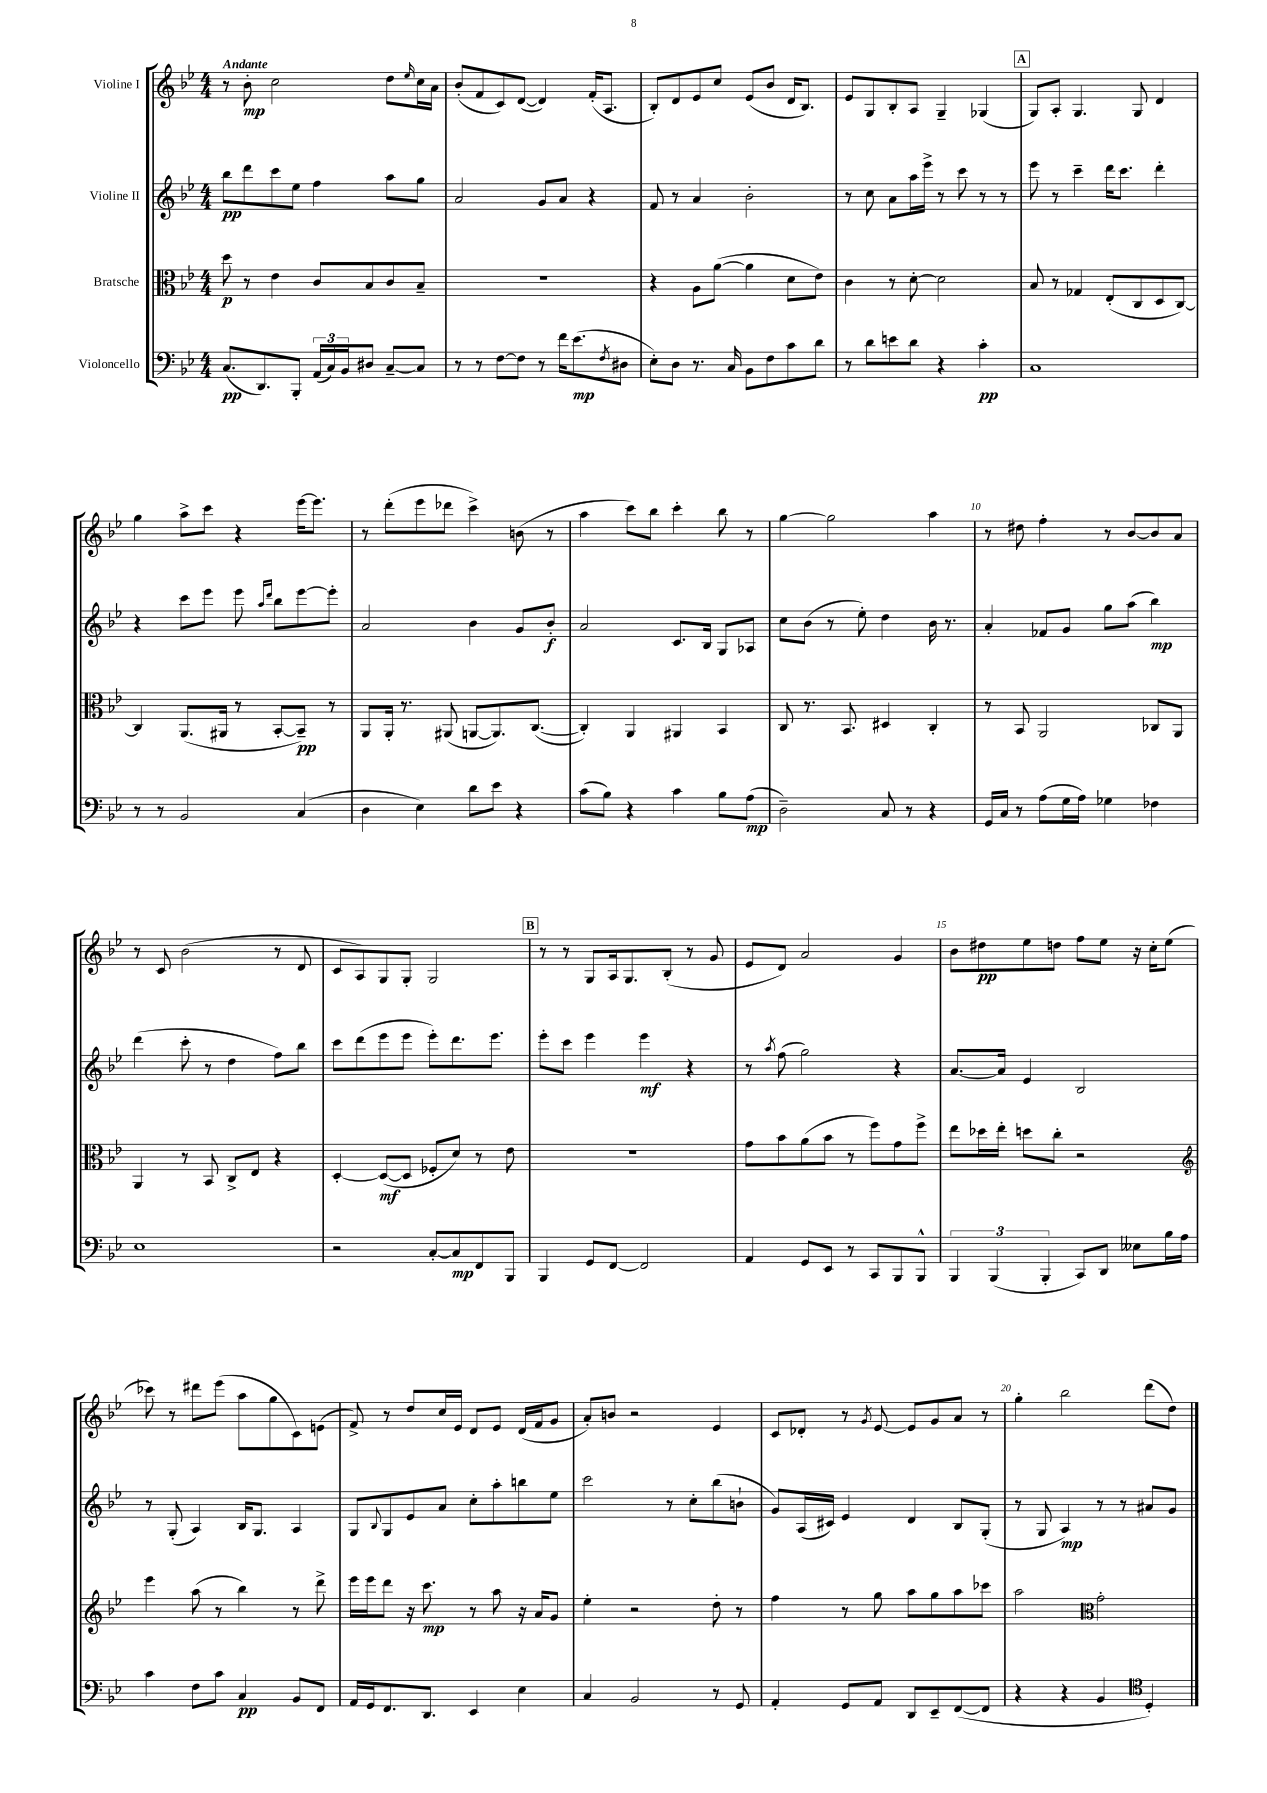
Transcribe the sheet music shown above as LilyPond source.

<<
\new StaffGroup <<
\new Staff = "s0" \with { instrumentName = "Violine I" } {
    \clef treble \key bes \major \numericTimeSignature \time 4/4 \tempo "Andante"
    r8 bes'8-.\mp c''2 d''8 \grace { ees''16 } c''16 a'16 |
    bes'8-.( f'8 c'8) d'8~( d'4) f'16-.( a8. |
    bes8-.) d'8 ees'8 c''8 ees'8( bes'8 d'16 bes8.) |
    ees'8 g8 bes8-. a8 g4-- ges4( |
    \mark \markup { \box "A" } g8) a8-. g4. g8 d'4 |
    g''4 a''8-> c'''8 r4 ees'''16~ ees'''8. |
    r8 d'''8-.( ees'''8 des'''8 c'''4->) b'8( r8 |
    a''4 c'''8) bes''8 c'''4-. bes''8 r8 |
    g''4~ g''2 a''4 |
    r8 dis''8 f''4-. r8 bes'8~ bes'8 a'8 |
    r8 c'8 bes'2( r8 d'8 |
    c'8 a8) g8 g8-. g2 |
    \mark \markup { \box "B" } r8 r8 g8 a16 g8. bes8-.( r8 g'8 |
    ees'8 d'8) a'2 g'4 |
    bes'8 dis''8\pp ees''8 d''8 f''8 ees''8 r16 c''16-. ees''8( |
    ces'''8) r8 dis'''8 ees'''8( a''8 g''8 c'8) e'8( |
    f'8->) r8 d''8 c''16 ees'16 d'8 ees'8 d'16( f'16 g'8 |
    a'8-.) b'8 r2 ees'4 |
    c'8 des'8-. r8 \acciaccatura { g'8 } ees'8~ ees'8 g'8 a'8 r8 |
    g''4-. bes''2 d'''8( d''8) \bar "|." |
}
\new Staff = "s1" \with { instrumentName = "Violine II" } {
    \clef treble \key bes \major \numericTimeSignature \time 4/4
    bes''8\pp d'''8 c'''8 ees''8 f''4 a''8 g''8 |
    a'2 g'8 a'8 r4 |
    f'8 r8 a'4 bes'2-. |
    r8 c''8 a'8 a''16 ees'''16-> r8 c'''8 r8 r8 |
    \mark \markup { \box "A" } ees'''8 r8 c'''4-- d'''16 c'''8. d'''4-. |
    r4 c'''8 ees'''8 ees'''8 \grace { a''16 d'''16 } bes''8 ees'''8~ ees'''8-. |
    a'2 bes'4 g'8 bes'8-.\f |
    a'2 c'8. bes16 g8 aes8 |
    c''8 bes'8( r8 ees''8-.) d''4 bes'16 r8. |
    a'4-. fes'8 g'8 g''8 a''8( bes''4\mp) |
    d'''4( c'''8-. r8 d''4 f''8) bes''8 |
    c'''8 d'''8( ees'''8 ees'''8 ees'''8-.) d'''8. ees'''8. |
    \mark \markup { \box "B" } ees'''8-. c'''8 ees'''4 ees'''4\mf r4 |
    r8 \acciaccatura { a''8 } f''8( g''2) r4 |
    a'8.~ a'16 ees'4 bes2 |
    r8 g8-.( a4) bes16 g8. a4 |
    g8 \appoggiatura { bes8 } g8 ees'8 a'8 c''8-. a''8-. b''8 ees''8 |
    c'''2 r8 c''8-. bes''8( b'8-! |
    g'8) a16( cis'16) ees'4 d'4 bes8 g8-.( |
    r8 g8 a4\mp) r8 r8 ais'8 g'8 \bar "|." |
}
\new Staff = "s2" \with { instrumentName = "Bratsche" } {
    \clef alto \key bes \major \numericTimeSignature \time 4/4
    d''8\p r8 ees'4 c'8 bes8 c'8 bes8-- |
    R1 |
    r4 a8 a'8~( a'4 d'8 ees'8) |
    c'4 r8 d'8~-. d'2 |
    \mark \markup { \box "A" } bes8 r8 ges4 ees8-.( c8 d8 c8~) |
    c4 a,8.( ais,16 r8 bes,8~-. bes,8--\pp) r8 |
    a,8 a,16-. r8. ais,8( a,8~ a,8.) c8.~( |
    c4-.) a,4 ais,4 bes,4 |
    c8 r8. bes,8. dis4 c4-. |
    r8 bes,8 a,2 ces8 a,8 |
    a,4 r8 bes,8 c8-> ees8 r4 |
    d4~-. d8~\mf( d8 fes8-. d'8) r8 ees'8 |
    \mark \markup { \box "B" } R1 |
    g'8 bes'8 a'8( bes'8 r8 f''8) g'8 f''8-> |
    ees''8 des''16 ees''16-. d''8 c''8-. r2 |
    \clef treble ees'''4 a''8( r8 bes''4) r8 d'''8-> |
    ees'''16 ees'''16 d'''8 r16 c'''8.\mp r8 a''8 r16 a'16 g'8 |
    ees''4-. r2 d''8-. r8 |
    f''4 r8 g''8 a''8 g''8 a''8 ces'''8 |
    a''2 \clef alto g'2-. \bar "|." |
}
\new Staff = "s3" \with { instrumentName = "Violoncello" } {
    \clef bass \key bes \major \numericTimeSignature \time 4/4
    c8.\pp( d,8.) bes,,8-. \tuplet 3/2 { a,16( c16) bes,16 } dis8 c8~-- c8 |
    r8 r8 f8~ f8 r8 f'16 ees'8.\mp( \acciaccatura { f8 } dis8 |
    ees8-.) d8 r8. c16 bes,8 f8 c'8 d'8 |
    r8 d'8 e'8 d'8 r4 c'4-.\pp |
    \mark \markup { \box "A" } c1 |
    r8 r8 bes,2 c4( |
    d4 ees4) d'8 ees'8 r4 |
    c'8( bes8) r4 c'4 bes8 a8\mp( |
    d2--) c8 r8 r4 |
    g,16 c16 r8 a8( g16 a16) ges4 fes4 |
    ees1 |
    r2 c8~-. c8\mp f,8 bes,,8 |
    \mark \markup { \box "B" } bes,,4 g,8 f,8~ f,2 |
    a,4 g,8 ees,8 r8 c,8 bes,,8 bes,,8-^ |
    \tuplet 3/2 { bes,,4 bes,,4( bes,,4-. } c,8) d,8 eeses8 bes16 a16 |
    c'4 f8 c'8 c4\pp bes,8 f,8 |
    a,16 g,16 f,8. d,8. ees,4 ees4 |
    c4 bes,2 r8 g,8 |
    a,4-. g,8 a,8 d,8 ees,8-- f,8~( f,8 |
    r4 r4 bes,4 \clef tenor d4-.) \bar "|." |
}
>>
>>
\layout { \context { \Score \override BarNumber.break-visibility = ##(#f #t #t) barNumberVisibility = #(every-nth-bar-number-visible 5) } }
